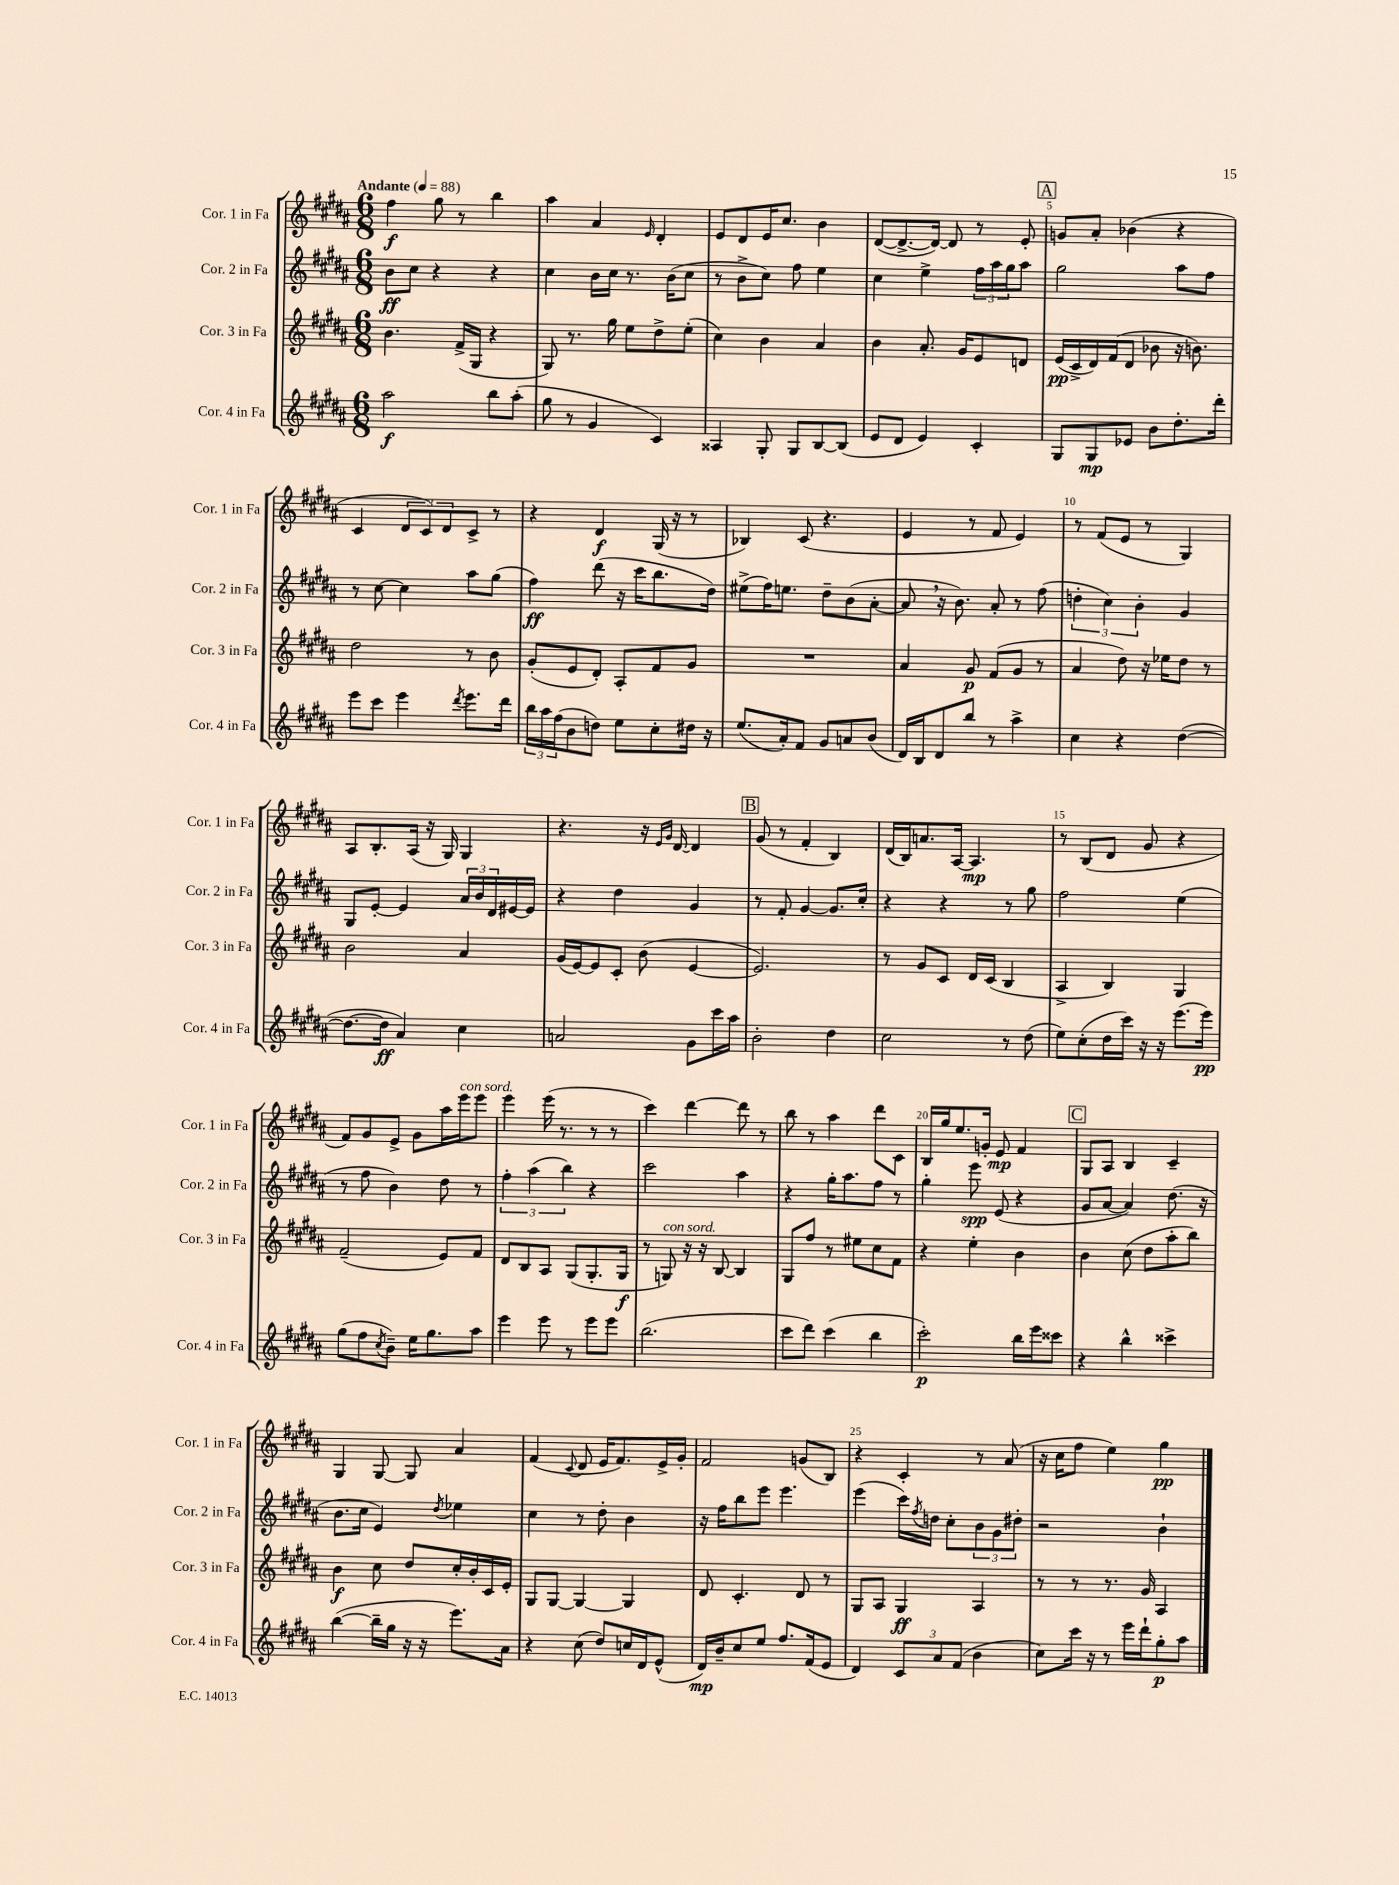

**kern	**dynam	**kern	**dynam	**kern	**dynam	**kern	**dynam
*part4	*part4	*part3	*part3	*part2	*part2	*part1	*part1
*staff4	*staff4	*staff3	*staff3	*staff2	*staff2	*staff1	*staff1
*I"Cor. 4 in Fa	*	*I"Cor. 3 in Fa	*	*I"Cor. 2 in Fa	*	*I"Cor. 1 in Fa	*
*I'Cor. 4 in Fa	*	*I'Cor. 3 in Fa	*	*I'Cor. 2 in Fa	*	*I'Cor. 1 in Fa	*
*clefG2	*	*clefG2	*	*clefG2	*	*clefG2	*
*k[f#c#g#d#a#]	*	*k[f#c#g#d#a#]	*	*k[f#c#g#d#a#]	*	*k[f#c#g#d#a#]	*
*M6/8	*	*M6/8	*	*M6/8	*	*M6/8	*
*MM88	*	*MM88	*	*MM88	*	*MM88	*
=1	=1	=1	=1	=1	=1	=1	=1
!	!	!	!	!	!	!LO:TX:a:B:t=Andante	!
2aa#\	f	4.b\	.	8b\L	ff	4ff#\	f
.	.	.	.	8cc#\J	.	.	.
.	.	.	.	4r	.	8gg#\	.
.	.	(16f#^/LL	.	.	.	8r	.
.	.	16G#/JJ	.	.	.	.	.
8bb\L	.	4r	.	4r	.	4bb\	.
(8aa#'\J	.	.	.	.	.	.	.
=2	=2	=2	=2	=2	=2	=2	=2
8gg#\	.	8G#/)	.	4cc#\	.	4aa#\	.
8r	.	8.r	.	.	.	.	.
4g#/	.	.	.	16b\LL	.	4a#/	.
.	.	16gg#\	.	16cc#\JJ	.	.	.
.	.	8ee\L	.	8.r	.	.	.
.	.	.	.	.	.	16qqe/	.
4c#/)	.	8dd#^\	.	.	.	4d#'/	.
.	.	.	.	(16b\KL	.	.	.
.	.	(8ee'\J	.	8cc#\J	.	.	.
=3	=3	=3	=3	=3	=3	=3	=3
4A##X/	.	4cc#\)	.	8r	.	8e/L	.
.	.	.	.	8b^\L	.	8d#/	.
8G#'/	.	4b\	.	8cc#\J)	.	16e/K	.
.	.	.	.	.	.	8.cc#/J	.
8G#/L	.	.	.	8ff#\	.	.	.
[8B/	.	4a#/	.	4ee\	.	4b\	.
(8B/J]	.	.	.	.	.	.	.
=4	=4	=4	=4	=4	=4	=4	=4
8e/L	.	4b\	.	4cc#\	.	([8d#/L	.
8d#/J	.	.	.	.	.	8.d#^/_	.
4e/)	.	8.a#'/	.	4ee^\	.	.	.
.	.	.	.	.	.	16d#/Jk_)	.
.	.	.	.	.	.	8d#/]	.
.	.	16g#/KL	.	.	.	.	.
4c#'/	.	8e/	.	24ff#\LL	.	8r	.
.	.	.	.	24aa#\	.	.	.
.	.	.	.	24gg#\J	.	.	.
.	.	8dn/J	.	8aa#\J	.	8e'/	.
!!LO:REH:place=s1:t=A
=5	=5	=5	=5	=5	=5	=5	=5
8G#/L	.	(16e/LL	pp	2gg#\	.	8gn/L	.
.	.	16c#^/	.	.	.	.	.
8G#/	mp	16d#/)	.	.	.	8a#'/J	.
.	.	(16f#/J	.	.	.	.	.
8e-X/J	.	8d#/J	.	.	.	(4b-X\	.
8b\L	.	8b-X\	.	.	.	.	.
8.dd#'\	.	16r	.	8aa#\L	.	4r	.
.	.	8.bn\)	.	.	.	.	.
.	.	.	.	8ff#\J	.	.	.
16ddd#'\Jk	.	.	.	.	.	.	.
!!LO:LB:g=z
=6	=6	=6	=6	=6	=6	=6	=6
8eee\L	.	2dd#\	.	8r	.	4c#/	.
8ccc#\J	.	.	.	[8cc#\	.	.	.
4eee\	.	.	.	4cc#\]	.	12d#/L	.
.	.	.	.	.	.	12c#/)	.
.	.	.	.	.	.	12d#/	.
8qddd#/	.	.	.	.	.	.	.
8.eee\L	.	8r	.	8aa#\L	.	8c#^/J	.
.	.	8b\	.	(8gg#\J	.	8r	.
16ddd#\Jk	.	.	.	.	.	.	.
=7	=7	=7	=7	=7	=7	=7	=7
24bb\LL	.	(8g#'/L	.	4ff#\)	ff	4r	.
24aa#\	.	.	.	.	.	.	.
(24ff#\J	.	.	.	.	.	.	.
8b\	.	8e/	.	.	.	.	.
8ddn\J)	.	8d#'/J)	.	(8ddd#\	.	4d#/	f
8ee\L	.	8A#'/L	.	16r	.	.	.
.	.	.	.	16ccc#\KL	.	.	.
8cc#'\	.	8f#/	.	8.bb\	.	(16G#/	.
.	.	.	.	.	.	16r	.
16dd#X\Jk	.	8g#/J	.	.	.	8r	.
16r	.	.	.	16dd#\Jk)	.	.	.
=8	=8	=8	=8	=8	=8	=8	=8
(8.ee/L	.	2.r	.	(8ee#X^\L	.	4B-X/)	.
.	.	.	.	16ff#\K)	.	.	.
16a#'/k)	.	.	.	8.een\J	.	.	.
8f#/J	.	.	.	.	.	(8c#/	.
8g#/L	.	.	.	8dd#~\L	.	4.r	.
8an/	.	.	.	(8b\	.	.	.
(8b/J	.	.	.	[8a#'\J	.	.	.
=9	=9	=9	=9	=9	=9	=9	=9
16d#/LL)	.	4a#/	.	8a#,/]	.	4e/	.
16B/J	.	.	.	.	.	.	.
8d#/	.	.	.	16r	.	.	.
.	.	.	.	8.b\)	.	.	.
8bb/J	.	8g#/	p	.	.	8r	.
8r	.	(8f#/L	.	8a#'/	.	8f#/	.
4aa#^\	.	8g#/J	.	8r	.	4e/)	.
.	.	8r	.	(8ff#\	.	.	.
=10	=10	=10	=10	=10	=10	=10	=10
4cc#\	.	4a#/	.	6ddn'\	.	8r	.
.	.	.	.	.	.	(8f#/L	.
.	.	.	.	6cc#\)	.	.	.
4r	.	8dd#\)	.	.	.	8e/J	.
.	.	.	.	6b'\	.	.	.
.	.	16r	.	.	.	8r	.
.	.	16ee-X\KL	.	.	.	.	.
([4dd#\	.	8dd#\J	.	4g#/	.	4G#/)	.
.	.	8r	.	.	.	.	.
!!LO:LB:g=z
=11	=11	=11	=11	=11	=11	=11	=11
8.dd#\L_	.	2b\	.	8G#/L	.	8A#/L	.
.	.	.	.	[8e'/J	.	8.B'/	.
16dd#\Jk]	ff	.	.	.	.	.	.
4a#/)	.	.	.	4e/]	.	.	.
.	.	.	.	.	.	(16A#/Jk	.
.	.	.	.	.	.	16r	.
.	.	.	.	.	.	16G#/)	.
4cc#\	.	4a#/	.	24a#/LL	.	4G#/	.
.	.	.	.	24b/	.	.	.
.	.	.	.	24d#/	.	.	.
.	.	.	.	[16e#X/	.	.	.
.	.	.	.	16e#/JJ]	.	.	.
=12	=12	=12	=12	=12	=12	=12	=12
2an/	.	(16g#/LL	.	4r	.	4.r	.
.	.	[16e/J)	.	.	.	.	.
.	.	8e/]	.	.	.	.	.
.	.	8c#'/J	.	4dd#\	.	.	.
.	.	(8b\	.	.	.	16r	.
.	.	.	.	.	.	16qqe/LL	.
.	.	.	.	.	.	16qqg#/JJ	.
.	.	.	.	.	.	[16d#/	.
8g#\L	.	[4e/	.	4g#/	.	4d#/]	.
16ccc#\L	.	.	.	.	.	.	.
16aa#\JJ	.	.	.	.	.	.	.
!!LO:REH:place=s1:t=B
=13	=13	=13	=13	=13	=13	=13	=13
2b'\	.	2.e/])	.	8r	.	(8g#/	.
.	.	.	.	8f#'/	.	8r	.
.	.	.	.	[4g#/	.	4f#'/	.
4dd#\	.	.	.	8.g#/L]	.	4B/)	.
.	.	.	.	16cc#'/Jk	.	.	.
=14	=14	=14	=14	=14	=14	=14	=14
2cc#\	.	8r	.	4r	.	(16d#/LL	.
.	.	.	.	.	.	16B/J)	.
.	.	8g#/L	.	.	.	8.an/	.
.	.	8c#/J	.	4r	.	.	.
.	.	.	.	.	.	[16A#/Jk	.
.	.	16d#/LL	.	.	.	4.A#/]	mp
.	.	(16c#/JJ	.	.	.	.	.
8r	.	4B/	.	8r	.	.	.
(8dd#\	.	.	.	8gg#\	.	.	.
=15	=15	=15	=15	=15	=15	=15	=15
8ee\L)	.	4A#^/	.	2ff#\	.	8r	.
(8cc#'\	.	.	.	.	.	(8B/L	.
16dd#\L	.	4B/)	.	.	.	8d#/J	.
16ccc#\JJ)	.	.	.	.	.	.	.
16r	.	.	.	.	.	8g#/	.
16r	.	.	.	.	.	.	.
(8.eee\L	.	4G#/	.	(4ee\	.	4r	.
16eee\Jk)	pp	.	.	.	.	.	.
!!LO:LB:g=z
=16	=16	=16	=16	=16	=16	=16	=16
(8gg#\L	.	(2f#~/	.	8r	.	8f#/L)	.
8ff#\	.	.	.	8ff#\	.	8g#/	.
8qcc#/	.	.	.	.	.	.	.
8b~\J)	.	.	.	4b\)	.	8e^/J	.
16ee\KL	.	.	.	.	.	8g#\L	.
8.gg#\	.	.	.	.	.	.	.
.	.	8e/L)	.	8dd#\	.	16aa#\L	.
!	!	!	!	!	!	!LO:TX:a:i:t=con sord.	!
.	.	.	.	.	.	16eee\J	.
8aa#\J	.	8f#/J	.	8r	.	8eee\J	.
=17	=17	=17	=17	=17	=17	=17	=17
4eee\	.	8d#/L	.	6ff#'\	.	4eee\	.
.	.	8B/	.	.	.	.	.
.	.	.	.	(6aa#\	.	.	.
8eee\	.	8A#/J	.	.	.	(16eee\	.
.	.	.	.	.	.	8.r	.
.	.	.	.	6bb\)	.	.	.
8r	.	(8G#/L	.	.	.	.	.
8eee\L	.	8.G#'/	.	4r	.	8r	.
8eee\J	.	.	.	.	.	8r	.
.	.	16G#/Jk	f	.	.	.	.
=18	=18	=18	=18	=18	=18	=18	=18
(2.bb\	.	8r	.	2ccc#\	.	4ccc#\)	.
!	!	!LO:TX:a:i:t=con sord.	!	!	!	!	!
.	.	8Gn/)	.	.	.	.	.
.	.	16r	.	.	.	[4ddd#\	.
.	.	16r	.	.	.	.	.
.	.	[8B/	.	.	.	.	.
.	.	4B/]	.	4aa#\	.	8ddd#\]	.
.	.	.	.	.	.	8r	.
=19	=19	=19	=19	=19	=19	=19	=19
8ccc#\L	.	8G#/L	.	4r	.	8bb\	.
8ddd#\J)	.	8ff#/J	.	.	.	8r	.
(4ccc#\	.	8r	.	16gg#'\KL	.	4aa#\	.
.	.	.	.	8.aa#\	.	.	.
.	.	8ee#X\L	.	.	.	.	.
4bb\	.	8cc#\	.	8ff#\J	.	8ddd#\L	.
.	.	8f#\J	.	8r	.	8c#\J	.
=20	=20	=20	=20	=20	=20	=20	=20
2ccc#'\)	p	4r	.	4gg#'\	.	16B/LL	.
.	.	.	.	.	.	16gg#/J	.
.	.	.	.	.	.	8.ee/	.
.	.	4ee'\	.	8eee\	spp	.	.
.	.	.	.	.	.	16gn'/Jk	.
.	.	.	.	(8e/	.	8e/	mp
16bb\LL	.	4b\	.	4r	.	4f#/	.
16eee\J	.	.	.	.	.	.	.
8ccc##X\J	.	.	.	.	.	.	.
!!LO:REH:place=s1:t=C
=21	=21	=21	=21	=21	=21	=21	=21
4r	.	4b\	.	8g#/L	.	8G#/L	.
.	.	.	.	[8a#/J	.	8A#/J	.
4bb^^\	.	(8cc#\	.	4a#/])	.	4B/	.
.	.	8dd#\L	.	.	.	.	.
4ccc##X^\	.	8aa#'\	.	(8.dd#\	.	4c#~/	.
.	.	8bb\J)	.	.	.	.	.
.	.	.	.	16r	.	.	.
!!LO:LB:g=z
=22	=22	=22	=22	=22	=22	=22	=22
([4bb\	.	4b\	f	8.b\L	.	4G#/	.
.	.	.	.	16cc#\Jk	.	.	.
16bb~\LL]	.	8cc#\	.	4e/)	.	[8G#/	.
16gg#\JJ	.	.	.	.	.	.	.
16r	.	8dd#/L	.	.	.	8G#/]	.
16r	.	.	.	.	.	.	.
.	.	.	.	8qdd#/	.	.	.
8.eee\L)	.	16cc#'/L	.	4ee-X\	.	4a#/	.
.	.	16b'/	.	.	.	.	.
.	.	16c#/	.	.	.	.	.
16a#\Jk	.	16e'/JJ	.	.	.	.	.
=23	=23	=23	=23	=23	=23	=23	=23
4r	.	8G#/L	.	4cc#\	.	(4f#/	.
.	.	[8G#/J	.	.	.	.	.
.	.	.	.	.	.	8qqc#/	.
(8cc#\	.	4G#/_	.	8r	.	8d#/	.
8dd#/L)	.	.	.	8dd#'\	.	16e/KL	.
.	.	.	.	.	.	8.f#/)	.
16ccn/L	.	4G#/]	.	4b\	.	.	.
16d#/J	.	.	.	.	.	.	.
(8e^^/J	.	.	.	.	.	16e^/L	.
.	.	.	.	.	.	16g#'/JJ	.
=24	=24	=24	=24	=24	=24	=24	=24
16d#/LL)	mp	8d#/	.	16r	.	2f#/	.
16b~/J	.	.	.	16ff#\KL	.	.	.
8cc#/	.	4.c#'/	.	8bb\	.	.	.
8ee/J	.	.	.	8eee\J	.	.	.
8.ff#/L	.	.	.	4.eee\	.	.	.
.	.	8d#/	.	.	.	(8gn/L	.
(16f#/k	.	.	.	.	.	.	.
8e/J	.	8r	.	.	.	8B/J)	.
=25	=25	=25	=25	=25	=25	=25	=25
4d#/)	.	8G#/L	.	(4eee\	.	4r	.
.	.	8A#/J	.	.	.	.	.
12c#/L	.	4G#/	ff	16ccc#\LL)	.	4c#'/	.
.	.	.	.	8qff#/	.	.	.
.	.	.	.	16ddn\JJ	.	.	.
12a#/	.	.	.	.	.	.	.
.	.	.	.	8cc#'\L	.	.	.
(12f#/J	.	.	.	.	.	.	.
4b\	.	4A#/	.	12b\	.	8r	.
.	.	.	.	12g#\	.	.	.
.	.	.	.	.	.	(8a#/	.
.	.	.	.	12dd#X'\J	.	.	.
=26	=26	=26	=26	=26	=26	=26	=26
8cc#\L)	.	8r	.	2r	.	16r	.
.	.	.	.	.	.	16cc#\KL	.
16ccc#\Jk	.	8r	.	.	.	8ff#\J	.
16r	.	.	.	.	.	.	.
8r	.	8.r	.	.	.	4ee\)	.
16eee\LL	.	.	.	.	.	.	.
16ddd#`\J	.	16g#/	.	.	.	.	.
8gg#'\	p	4A#/	.	4b`\	.	4gg#\	pp
8aa#\J	.	.	.	.	.	.	.
==	==	==	==	==	==	==	==
*-	*-	*-	*-	*-	*-	*-	*-
